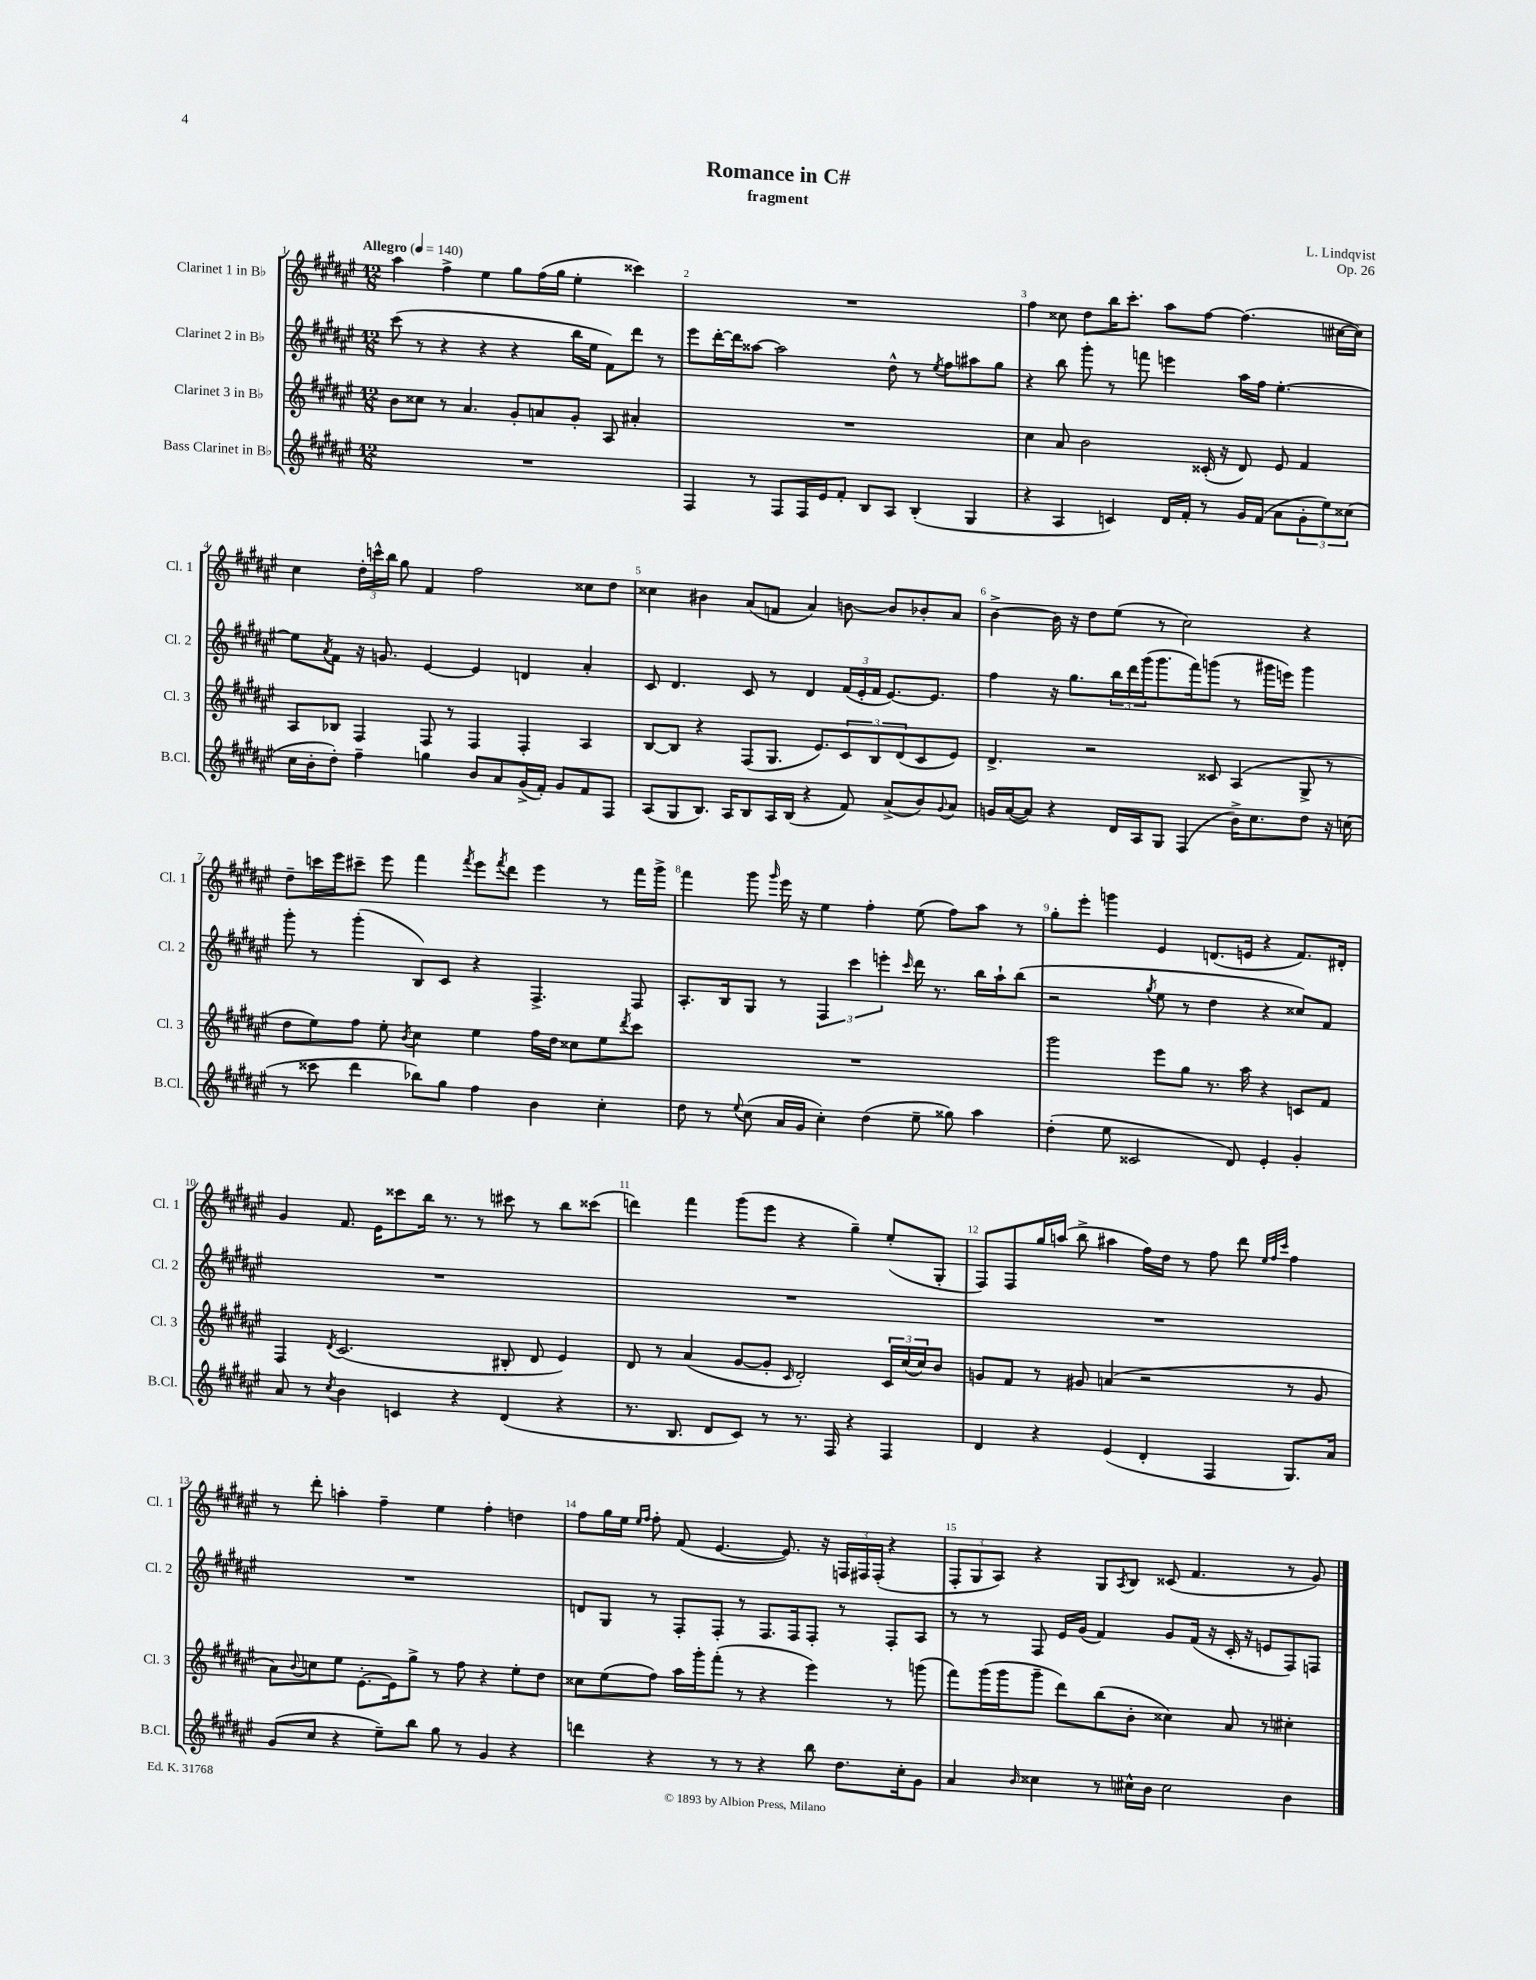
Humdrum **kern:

**kern	**kern	**kern	**kern
*part4	*part3	*part2	*part1
*staff4	*staff3	*staff2	*staff1
*I"Bass Clarinet in B♭	*I"Clarinet 3 in B♭	*I"Clarinet 2 in B♭	*I"Clarinet 1 in B♭
*I'B.Cl.	*I'Cl. 3	*I'Cl. 2	*I'Cl. 1
*clefG2	*clefG2	*clefG2	*clefG2
*k[f#c#g#d#a#e#]	*k[f#c#g#d#a#e#]	*k[f#c#g#d#a#e#]	*k[f#c#g#d#a#e#]
*M12/8	*M12/8	*M12/8	*M12/8
*MM140	*MM140	*MM140	*MM140
=1	=1	=1	=1
!	!	!	!LO:TX:a:B:t=Allegro
1.r	8b\L	(8ccc#\	4aa#\
.	8cc##X\J	8r	.
.	8r	4r	4ff#^\
.	4.a#/	.	.
.	.	4r	4ee#\
.	8g#'/L	4r	8gg#\L
.	8an/	.	(16ff#\L
.	.	.	16gg#\JJ
.	8g#'/J	16bb\LL	4ee#'\
.	.	16ee#\JJ	.
.	8A#/	8f#\L)	.
.	4a#X'/	8ddd#\J	4ccc##X\)
.	.	8r	.
=2	=2	=2	=2
4F#/	1.r	8eee#\L	1.r
.	.	[16ddd#'\L	.
.	.	16ddd#\J]	.
8r	.	[8aa##X\J	.
8F#/L	.	2aa##\]	.
16F#/L	.	.	.
16e#/J	.	.	.
8f#'/J	.	.	.
8B/L	.	.	.
8A#/J	.	8dd#^^\	.
(4B'/	.	8r	.
.	.	8qee#/	.
.	.	8ff#\L	.
4G#/	.	8aa#X\	.
.	.	8gg#\J	.
=3	=3	=3	=3
4r	4cc#\	4r	4ff#\
4A#/	8a#/	8bb\	8cc##X\
.	2b\	8ggg#'\	8dd#\L
4cn/)	.	8r	16bb\K
.	.	.	8.ccc#'\J
.	.	8fffn\	.
16d#/LL	.	4eeen\	8aa#\L
16f#'/JJ	.	.	.
8r	(16c##X'/	.	[8ff#\J
.	16r	.	.
16g#/LL	8d#/)	16aa#\LL	(4.ff#\]
(16f#/JJ	.	16ff#\JJ	.
8a#\L	8e#/	[4.ee#'\	.
12g#'\	4f#/	.	.
12ee#\)	.	.	.
.	.	.	[16cc#X\LL
(12cc##X\J	.	.	.
.	.	.	16cc#\JJ])
!!LO:LB:g=z
=4	=4	=4	=4
16cc#\LL	8A#/L	8ee#\L]	4cc#\
16b'\J	.	.	.
.	.	8qa#/	.
8dd#'\J)	8B-X/J	8f#\J	.
4ff#~\	4F#/	16r	24dd#'\LL
.	.	.	24cccn^^\
.	.	8.gn/	.
.	.	.	24bb\JJ
.	.	.	8gg#\
4ggn\	8F#/	[4e#/	4f#/
.	8r	.	.
8b/L	4F#/	4e#/]	2ff#\
8a#/	.	.	.
(16g#^/L	4F#'/	4dn/	.
16f#'/JJ)	.	.	.
8g#/L	.	.	.
8f#/	4A#/	4a#'/	8cc##X\L
8F#/J	.	.	8dd#\J
=5	=5	=5	=5
(8A#/L	[8B/L	8c#/	4cc##X\
8G#/	8B/J]	4.d#/	.
8.B/J)	4r	.	4b#X\
16A#/KL	.	.	.
8B/	(8F#/L	8c#/	(8a#/L
16A#/L	8.G#/J	8r	8fn/J
(16B/JJ	.	.	.
4r	.	4d#/	4a#/)
.	8.e#/L)	.	.
8f#/)	12c#/	(24f#/LL	[8bn\
.	.	24e#'/	.
.	12B/	24f#/JJ	.
(8a#^/L	.	[8.e#/L)	8b/L]
.	(12d#/	.	.
8b/)	8c#/	.	8b-X'/
.	.	8.e#/J]	.
8qqg#/	.	.	.
8a#/J	8e#/J)	.	8a#/J
=6	=6	=6	=6
16gn/LL	4.d#^/	4ff#\	[4b^\
([16a#/J	.	.	.
8a#/J])	.	.	.
4r	.	16r	16b\]
.	.	8.gg#\L	16r
.	2r	.	8dd#\L
16d#/LL	.	24bb\L	(8ee#\J
.	.	24ddd#\	.
16A#/J	.	.	.
.	.	(24ggg#\J	.
8G#/J	.	8.ggg#\	8r
(4F#/	.	.	2cc#\)
.	.	16fff#\k)	.
.	8c##X/	(8gggn\J	.
16b^\KL)	(4A#/	8r	.
8.cc#\	.	.	.
.	.	16ggg#X\LL	.
.	.	16eeen\JJ)	.
8dd#\J	8G#^/	4ggg#\	4r
16r	8r	.	.
(16ccn\	.	.	.
!!LO:LB:g=z
=7	=7	=7	=7
8r	8dd#\L	8ggg#'\	8dd#~\L
8ccc##X\	8ee#\)	8r	16cccn\L
.	.	.	16eee#\J
4ddd#\	8ff#\J	(4ggg#'\	8ccc#X~\J
.	8ee#'\	.	8eee#\
.	8qb/	.	.
8bb-X\L)	4cc#\	8B/L)	4fff#\
8gg#\J	.	8c#/J	.
.	.	.	8qfff#/
4ff#\	4ee#\	4r	8eee#\L
.	.	.	8qfff#/
.	.	.	8ddd#\J
4b\	16ff#\LL	4.F#^/	4eee#\
.	16dd#\JJ	.	.
.	8cc##X\L	.	.
4cc#'\	8ee#\	.	8r
.	8qddd#/	.	.
.	8ccc#\J	8F#/	16fff#\LL
.	.	.	16ggg#^\JJ
=8	=8	=8	=8
8dd#\	1.r	8.A#'/L	4fff#\
8r	.	.	.
.	.	16B/k	.
8qqee#/	.	.	.
(8cc#\	.	8G#/J	8ggg#\
.	.	.	16qqggg#/
16a#/LL	.	8r	16eee#\
16g#/JJ	.	.	16r
4cc#'\)	.	6F#/	4ee#\
.	.	6ccc#\	.
(4dd#\	.	.	4ff#'\
.	.	6eeen'\	.
.	.	16qqccc#/	.
8ee#~\	.	16ddd#\	(8ee#\
.	.	8.r	.
8gg##X\)	.	.	8ff#\L)
4aa#\	.	16bb\LL	8aa#\J
.	.	16aa#`\J	.
.	.	(8bb\J	8r
=9	=9	=9	=9
(4dd#'\	2ggg#\	2r	8gg#'\L
.	.	.	8eee#'\J
8ee#\	.	.	4gggn\
2c##X/	.	.	.
.	.	8qgg#/	.
.	8eee#\L	8ee#\	4e#/
.	8gg#\J	8r	.
.	8.r	4dd#\	(8.dn/L
8d#/)	.	.	.
.	16aa#\	.	16en/Jk
4e#'/	4r	4r	4r
4g#'/	8cn/L	8cc##X/L)	8.f#/L)
.	8f#/J	8f#/J	.
.	.	.	16d#X'/Jk
!!LO:LB:g=z
=10	=10	=10	=10
8a#/	4F#/	1.r	4g#/
8r	.	.	.
8qcc#/	8qd#/	.	.
4b\	(2.c#/	.	8.f#/
.	.	.	16e#\KL
4cn/	.	.	8ccc##X\
.	.	.	16bb\Jk
.	.	.	8.r
4r	.	.	.
.	.	.	8r
(4d#/	8B#X'/	.	8ccc#X\
.	8d#/	.	8r
4r	4e#/)	.	8bb\L
.	.	.	(8ccc##X\J
=11	=11	=11	=11
8.r	8d#/	1.r	4dddn\)
.	8r	.	.
8.B/	.	.	.
.	(4a#/	.	4fff#\
8d#/L	.	.	.
8c#/J)	[8g#/L	.	(8ggg#\L
8r	8g#'/J]	.	8eee#\J
.	16qqc#/	.	.
8.r	2d#'/)	.	4r
16F#/	.	.	.
4r	.	.	4gg#~\)
4F#/	24c#/LL	.	(8ee#'/L
.	(24cc#/	.	.
.	24cc#/J)	.	.
.	8b/J	.	8G#'/J
=12	=12	=12	=12
4d#/	8gn/L	1.r	8F#/L)
.	8f#/J	.	8F#/
4r	8r	.	16gg#/L
.	.	.	(16aan/JJ
.	8g#X/	.	8bb^\
(4e#/	(4an/	.	4aa#X\
4d#'/	2r	.	16ff#\LL)
.	.	.	16dd#\JJ
.	.	.	8r
4F#/	.	.	8ff#\
.	.	.	8ddd#\
.	.	.	32qqee#/LLL
.	.	.	32qqff#/
.	.	.	32qqccc#/JJJ
8.G#/L)	8r	.	4ff#\
.	8g#/	.	.
16a#/Jk	.	.	.
!!LO:LB:g=z
=13	=13	=13	=13
(8g#/L	8a#\L)	1.r	8r
.	8qqb/	.	.
8cc#/J	8ccn\	.	8ddd#'\
4r	8ee#\J	.	4aan'\
.	[8.e#'\L	.	.
8ee#~\L)	.	.	4ff#~\
.	16e#\k]	.	.
8bb\J	8gg#^\J	.	.
8gg#\	8r	.	4ee#\
8r	8ff#\	.	.
4g#/	4r	.	4ff#'\
4r	8ee#'\L	.	4ddn\
.	8dd#\J	.	.
=14	=14	=14	=14
4dddn\	8cc##X\L	8dn/L	8ff#\L
.	(8ee#\	8G#/J	16gg#\L
.	.	.	16ee#\JJ
.	.	.	16qqee#/LL
.	.	.	16qqff#/JJ
4r	8ff#\J)	8r	8ff#'\
.	16aa#\LL	8F#'/L	(8f#/
.	16ggg#'\J	.	.
8r	(8fff#'\J	8F#'/J	[4.e#/
8r	8r	8r	.
4r	4r	8.F#/L	.
.	.	.	8.e#/])
.	.	16F#/k	.
8bb\	4eee#\)	8F#'/J	.
.	.	.	16r
8.dd#\L	.	8r	24Fn/LL
.	.	.	24F#X/
.	.	.	(24F#'/JJ
.	8r	8F#'/L	4r
16cc#'\k	.	.	.
8g#\J	(8gggn\	8A#/J	.
=15	=15	=15	=15
4a#/	8fff#\L)	8r	12F#'/L
.	.	.	12G#/
.	(16ggg#\L	8r	.
.	.	.	12A#/J)
.	16ggg#\J	.	.
16qqb/	.	.	.
4cc##X\	8ggg#~\J	8F#/	4r
.	8ddd#\L)	16e#/LL	.
.	.	(16g#/JJ	.
8r	(8bb\	4f#/)	8G#/L
.	.	.	8qA#/
16cc#X^^\LL	8b'\J	.	8B/J
16b\JJ	.	.	.
2cc#\	4cc##X\)	8g#/L	(8c##X/
.	.	(16f#/Jk	4.f#/
.	.	16r	.
.	8a#/	16c#'/	.
.	.	16r	.
.	8r	8en/L	.
4b\	4cc#X'\	8F#/)	8r
.	.	8Fn/J	8g#/)
==	==	==	==
*-	*-	*-	*-
